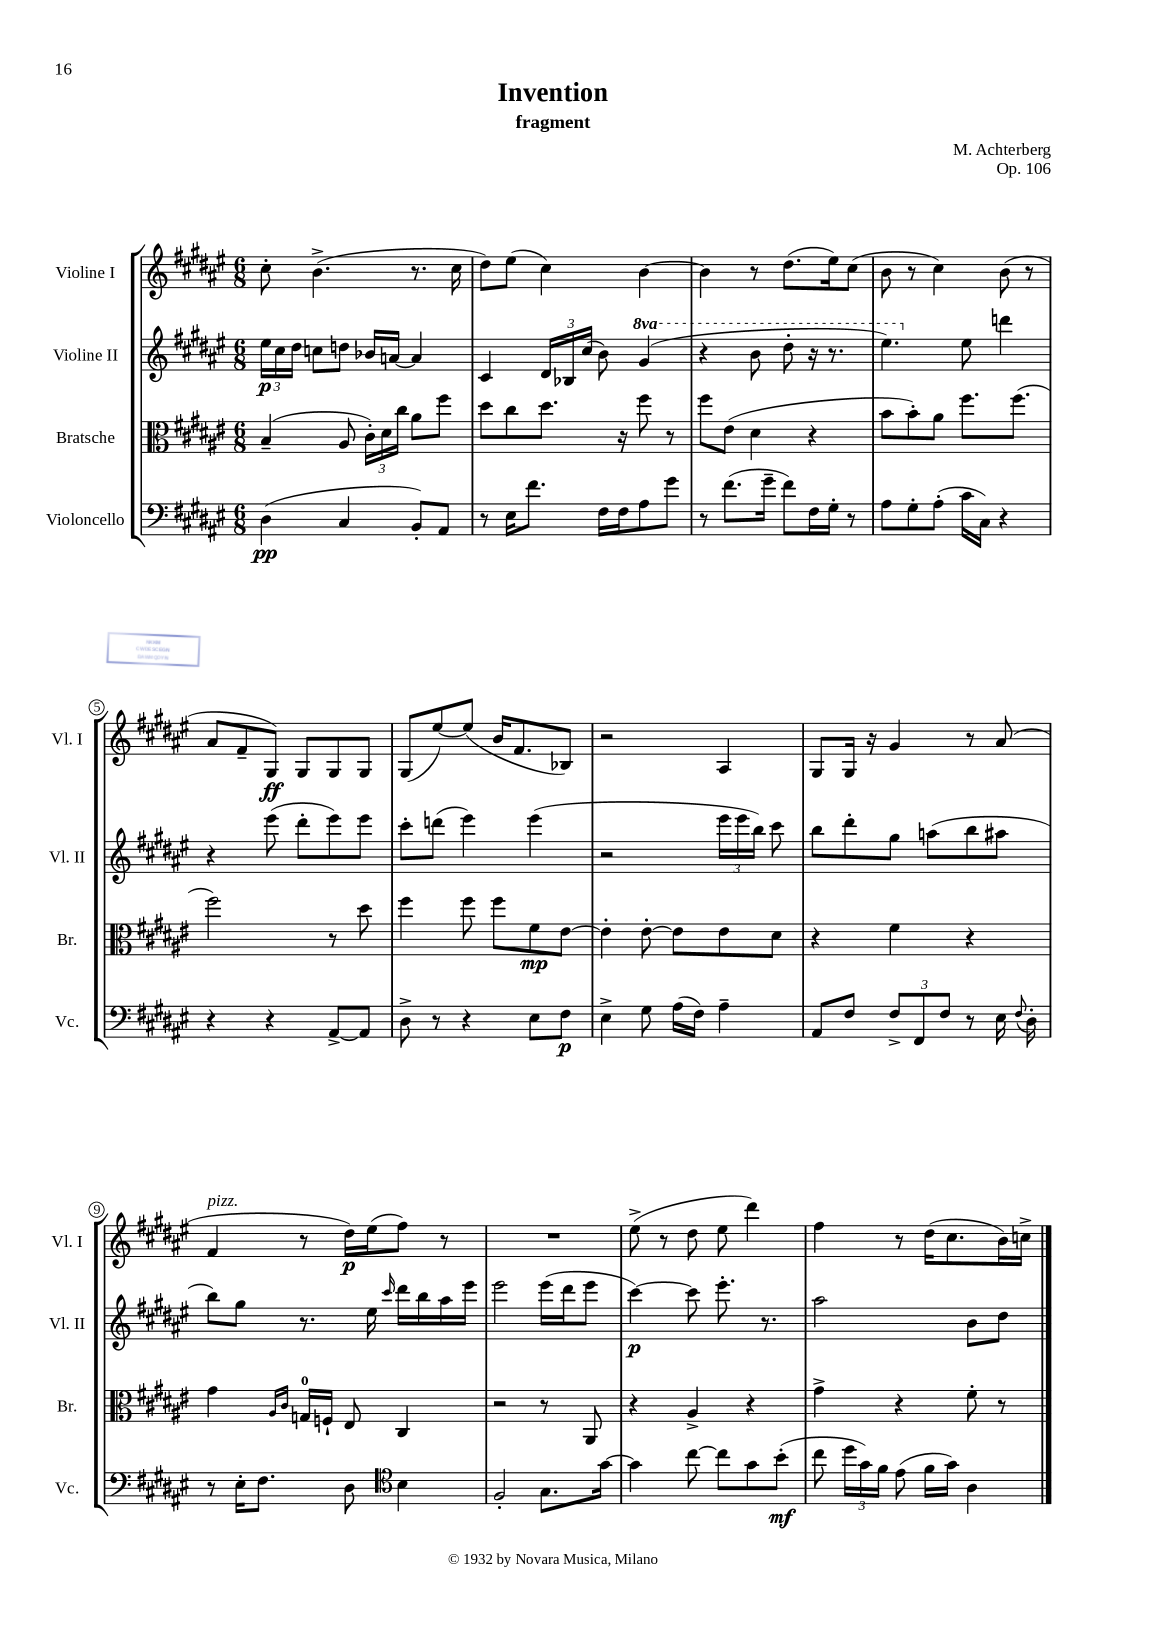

**kern	**kern	**kern	**kern
*staff4	*staff3	*staff2	*staff1
*clefF4	*clefC3	*clefG2	*clefG2
*k[f#c#g#d#a#e#]	*k[f#c#g#d#a#e#]	*k[f#c#g#d#a#e#]	*k[f#c#g#d#a#e#]
*M6/8	*M6/8	*M6/8	*M6/8
(4D#	(4B~	24ee#	8cc#'
.	.	24cc#	.
.	.	24dd#	.
.	.	8cc	(4.b^
4C#	8A#	8dd	.
.	24c#')	16b-	.
.	24d#	.	.
.	.	[16a	.
.	24cc#	.	.
8BB')	8a#	4a]	8.r
8AA#	8ff#	.	.
.	.	.	16cc#
=	=	=	=
8r	8dd#	4c#	8dd#)
16E#	8cc#	.	(8ee#
8.f#	.	.	.
.	8.dd#	24d#	4cc#)
.	.	24B-	.
.	.	(24cc#	.
16F#	.	8b)	.
16F#	16r	.	.
8A#	8ff#	(4gg#	[4b
8g#	8r	.	.
=	=	=	=
8r	8ff#	4r	4b]
(8.f#	(8e#	.	.
.	4d#	8bb	8r
16g#~	.	.	.
8f#)	.	8ddd#'	(8.dd#
16F#	4r	16r	.
16G#'	.	8.r	16ee#)
8r	.	.	(8cc#
=	=	=	=
8A#	8b	4.eee#)	8b
8G#'	8b')	.	8r
(8A#'	8a#	.	4cc#)
16c#	8.ff#	8ee#	.
16C#)	.	.	.
4r	.	4ddd	(8b
.	(8.ff#	.	.
.	.	.	8r
=	=	=	=
4r	2ff#)	4r	8a#
.	.	.	8f#~
4r	.	(8eee#	8G#)
.	.	8ddd#'	8G#
[8AA#^	8r	8eee#)	8G#
8AA#]	8dd#	8eee#	8G#
=	=	=	=
8D#^	4ff#	8ccc#'	(8G#
8r	.	(8ddd	[8ee#)
4r	8ff#	4eee#)	(8ee#]
.	8ff#	.	16b
.	.	.	8.f#
8E#	8f#	(4eee#	.
8F#	[8e#	.	8B-)
=	=	=	=
4E#^	4e#']	2r	2r
8G#	[8e#'	.	.
(16A#	8e#]	.	.
16F#)	.	.	.
4A#~	8e#	24eee#	4A#
.	.	24eee#	.
.	.	24bb)	.
.	8d#	8ccc#	.
=	=	=	=
8AA#	4r	8bb	8G#
8F#	.	8ddd#'	16G#
.	.	.	16r
12F#^	4f#	8gg#	4g#
12FF#	.	.	.
.	.	(8aa	.
12F#	.	.	.
8r	4r	8bb	8r
16E#	.	8aa#	(8a#
8qqF#	.	.	.
16D#'	.	.	.
=	=	=	=
8r	4g#	8bb)	4f#
16E#'	.	8gg#	.
8.F#	.	.	.
.	16qqA#	.	.
.	16qqc#	.	.
.	16G	8.r	8r
.	16F`	.	.
8D#	8E#	.	16dd#)
.	.	16ee#	(16ee#
*clefC4	*	*	*
.	.	16qqccc#	.
4B	4C#	16ddd#	8ff#)
.	.	16bb	.
.	.	16aa#	8r
.	.	16eee#	.
=	=	=	=
2F#'	2r	2eee#	2.r
8.G#	8r	(16eee#	.
.	.	16ddd#	.
.	8AA#	8eee#	.
[16g#	.	.	.
=	=	=	=
4g#]	4r	[4ccc#)	(8ee#^
.	.	.	8r
[8cc#	4A#^	8ccc#]	8dd#
8cc#]	.	8.eee#'	8ee#
8g#	4r	.	4ddd#)
.	.	8.r	.
(8b'	.	.	.
=	=	=	=
8cc#	4g#^	2aa#	4ff#
24dd#	.	.	.
24g#)	.	.	.
24f#	.	.	.
(8e#	4r	.	8r
16f#	.	.	(16dd#
16g#)	.	.	8.cc#
4A#	8f#'	8b	.
.	8r	8dd#	16b)
.	.	.	16cc^
==	==	==	==
*-	*-	*-	*-
